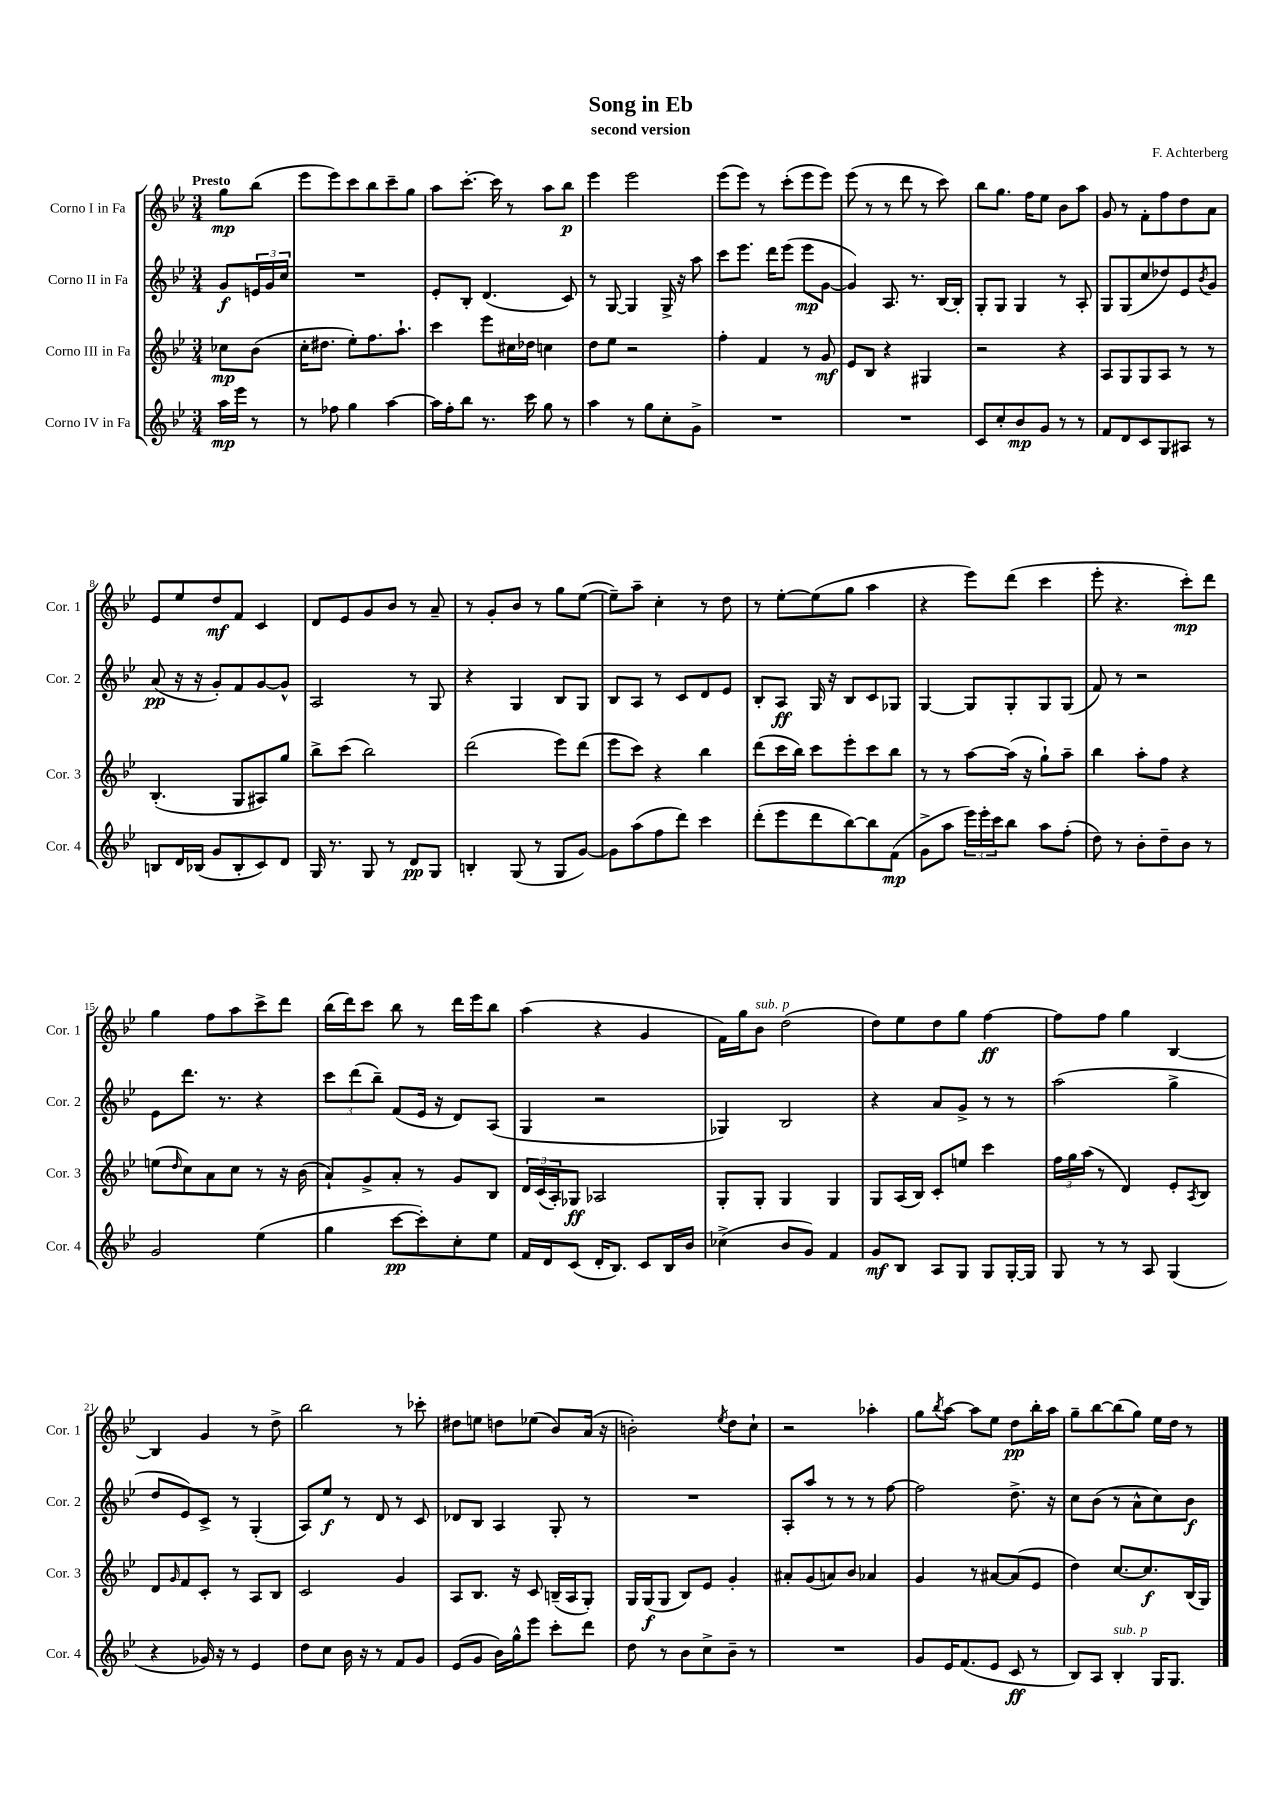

**kern	**kern	**kern	**kern
*staff4	*staff3	*staff2	*staff1
*clefG2	*clefG2	*clefG2	*clefG2
*k[b-e-]	*k[b-e-]	*k[b-e-]	*k[b-e-]
*M3/4	*M3/4	*M3/4	*M3/4
16aa\LL	8cc-\L	8g/L	8gg\L
16eee-\JJ	.	.	.
8r	(8b-\J	24e/L	(8bb-\J
.	.	24g/	.
.	.	24cc/JJ	.
=	=	=	=
8r	16cc'\LK	2.r	8eee-\L
.	8.dd#\J	.	.
8ff-\	.	.	8eee-\)
4gg\	8ee-'\L)	.	8ccc\
.	8.ff\	.	8bb-\
[4aa\	.	.	8ccc~\
.	8.aa`\J	.	.
.	.	.	8gg\J
=	=	=	=
16aa\]LL	4ccc\	8e-'/L	8aa\L
16ff'\J	.	.	.
8bb-\J	.	8B-'/J	[8.ccc'\J
8.r	8eee-\L	(4.d/	.
.	.	.	16ccc\]
.	16cc#\L	.	8r
16ccc\	16dd-\JJ	.	.
8gg\	4cc\	.	8aa\L
8r	.	8c/)	8bb-\J
=	=	=	=
4aa\	8dd\L	8r	4eee-\
.	8ee-\J	[8G/	.
8r	2r	4G/]	2eee-\
8gg\L	.	.	.
8cc'\	.	16G^/	.
.	.	16r	.
8g^\J	.	8aa\	.
=	=	=	=
2.r	4ff'\	8ccc\L	(8eee-\L
.	.	8.eee-\J	8eee-\J)
.	4f/	.	8r
.	.	16ddd\LK	.
.	.	(8eee-\J	(8ccc'\L
.	8r	8eee-\L	8eee-\
.	8g/	[8g\J	8eee-\J)
=	=	=	=
2.r	8e-/L	4g/])	(8eee-\
.	8B-/J	.	8r
.	4r	8.A/	8r
.	.	.	8ddd\
.	.	8.r	.
.	4G#/	.	8r
.	.	[16B-/LL	8ccc\)
.	.	16B-'/]JJ	.
=	=	=	=
8c/L	2r	8G'/L	8bb-\L
8cc'/	.	8G/J	8.gg\J
8b-/	.	4G/	.
.	.	.	16ff\LK
8g/J	.	.	8ee-\J
8r	4r	8r	8b-\L
8r	.	8A'/	8aa\J
=	=	=	=
8f/L	8A/L	8G/L	8g/
8d/	8G/	(8G/	8r
8c/	8G/	8cc/	8f'\L
8G/	8A/J	8dd-/)	8ff\
8A#/J	8r	8e-/	8dd\
.	.	8qb-/	.
8r	8r	8g/J	8a\J
=	=	=	=
8B/L	(4.B-'/	(8a/	8e-/L
16d/L	.	16r	8ee-/
(16B-/JJ	.	16r	.
8g/L	.	8g'/L)	8dd/
8B-'/	8G/L	8f/	8f/J
8c/)	8A#/)	[8g/	4c/
8d/J	8gg/J	8g^^/]J	.
=	=	=	=
16G/	8bb-^\L	2A/	8d/L
8.r	.	.	.
.	(8ccc\J	.	8e-/
8G/	2bb-\)	.	8g/
8r	.	.	8b-/J
8d/L	.	8r	8r
8G/J	.	8G/	8a~/
=	=	=	=
4B'/	(2ddd\	4r	8r
.	.	.	8g'/L
(8G/	.	4G/	8b-/J
8r	.	.	8r
8G/L	8eee-\L)	8B-/L	8gg\L
[8g/J)	(8ddd\J	8G/J	([8ee-\J
=	=	=	=
8g\]L	8eee-\L	8B-/L	8ee-~\]L)
(8aa\	8ccc\J)	8A/J	8aa~\J
8ff\	4r	8r	4cc'\
8ddd\J)	.	8c/L	.
4ccc\	4bb-\	8d/	8r
.	.	8e-/J	8dd\
=	=	=	=
(8ddd'\L	(8ddd\L	8B-'/L	8r
8eee-\	16ccc\L	8A/J	[8ee-'\L
.	16bb-\JJ)	.	.
8ddd\	8ccc\L	16G/	(8ee-\]
.	.	16r	.
[8bb-\)	8eee-'\	8B-/L	8gg\J
8bb-\]	8ccc\	8c/	4aa\
(8f\J	8bb-\J	8G-/J	.
=	=	=	=
8g^\L	8r	[4G/	4r
8aa\J	8r	.	.
24eee-\LL)	[8aa\L	8G/]L	8eee-\L)
24eee-'\	.	.	.
24ccc\J	.	.	.
8bb-\J	(16aa\]Jk	8G'/	(8ddd\J
.	16r	.	.
8aa\L	8gg`\L)	8G/	4ccc\
(8ff'\J	8aa~\J	(8G/J	.
=	=	=	=
8dd\)	4bb-\	8f/)	8eee-'\
8r	.	8r	4.r
8b-'\L	8aa'\L	2r	.
8dd~\	8ff\J	.	.
8b-\J	4r	.	8ccc'\L)
8r	.	.	8ddd\J
=	=	=	=
2g/	(8ee\L	8e-\L	4gg\
.	16qqdd/	.	.
.	8cc\)	8.ddd\J	.
.	8a\	.	8ff\L
.	.	8.r	.
.	8cc\J	.	8aa\
(4ee-\	8r	4r	8ccc^\
.	16r	.	8ddd\J
.	(16b-\	.	.
=	=	=	=
4gg\	8a`/L)	12ccc\L	(16bb-\LL
.	.	.	16ddd\J)
.	.	(12ddd\	.
.	8g^/	.	8ccc\J
.	.	12bb-~\J)	.
[8ccc\L	8a'/J	(8f/L	8bb-\
8ccc'\])	8r	16e-/Jk	8r
.	.	16r	.
8cc'\	8g/L	8d/L)	16ddd\LL
.	.	.	16eee-\J
8ee-\J	8B-/J	(8A/J	8bb-\J
=	=	=	=
16f/LL	24d/LL	4G/	(4aa\
.	(24c/	.	.
16d/J	.	.	.
.	24A'/J)	.	.
(8c/J	8G-/J	.	.
16d'/LK	2A-/	2r	4r
8.B-/J)	.	.	.
8c/L	.	.	4g/
16B-/L	.	.	.
16b-/JJ	.	.	.
=	=	=	=
(4cc-^\	8G'/L	4G-/)	16f\LL)
.	.	.	16gg\J
.	8G'/J	.	8b-\J
8b-/L	4G/	2B-/	(2dd\
8g/J)	.	.	.
4f/	4G/	.	.
=	=	=	=
8g/L	8G/L	4r	8dd\L)
8B-/J	(16A/L	.	8ee-\
.	16B-/JJ)	.	.
8A/L	8c'/L	8a/L	8dd\
8G/J	8ee/J	8g^/J	8gg\J
8G/L	4ccc\	8r	[4ff\
[16G'/L	.	8r	.
16G/]JJ	.	.	.
=	=	=	=
8G/	24ff\LL	(2aa\	8ff\]L
.	24gg\	.	.
.	(24aa\JJ	.	.
8r	8r	.	8ff\J
8r	4d/)	.	4gg\
8A/	.	.	.
(4G/	8e-'/L	4gg^\	[4B-/
.	8qA/	.	.
.	8B-/J	.	.
=	=	=	=
4r	8d/L	8dd/L	4B-/]
.	16qqg/	.	.
.	8f/	8e-/)	.
16g-/)	8c'/J	8c^/J	4g/
16r	.	.	.
8r	8r	8r	.
4e-/	8A/L	(4G'/	8r
.	8B-/J	.	8dd^\
=	=	=	=
8dd\L	2c/	8A/L)	2bb-\
8cc\J	.	8ee-/J	.
16b-\	.	8r	.
16r	.	.	.
8r	.	8d/	.
8f/L	4g/	8r	8r
8g/J	.	8c/	8ccc-'\
=	=	=	=
(8e-/L	8A/L	8d-/L	8dd#\L
8g/J	8.B-/J	8B-/J	8ee\J
16b-\LL)	.	4A/	8dd\L
16gg^^\J	16r	.	.
8eee-\J	8c/	.	(8ee-\J
8ccc'\L	(16B~/LL	8G'/	8b-/L)
.	16A/J	.	.
8ddd\J	8G'/J)	8r	(16a/Jk
.	.	.	16r
=	=	=	=
8dd\	16G/LL	2.r	2b'\)
.	(16G/J	.	.
8r	8G/J	.	.
8b-\L	8B-/L)	.	.
8cc^\	8e-/J	.	.
.	.	.	8qee-/
8b-~\J	4g'/	.	8dd\L
8r	.	.	8cc`\J
=	=	=	=
2.r	8a#'/L	8A'/L	2r
.	(8g/	8aa/J	.
.	8a/)	8r	.
.	8b-/J	8r	.
.	4a-/	8r	4aa-'\
.	.	[8ff\	.
=	=	=	=
8g/L	4g/	2ff\]	8gg\L
.	.	.	8qbb-/
16e-/K	.	.	[8aa\J
(8.f/	.	.	.
.	8r	.	8aa\]L
8e-/J	[8a#/L	.	8ee-\J
8c/	(8a#/]	8.dd^\	8dd\L
8r	8e-/J	.	16bb-'\L
.	.	16r	16aa\JJ
=	=	=	=
8B-/L)	4dd\)	8cc\L	8gg~\L
8A/J	.	(8b-\J	[8bb-\
4B-'/	[8.cc/L	8r	(8bb-\]
.	.	8a^^\L	8gg\J)
.	8.cc/]	.	.
16G/LK	.	8cc\)	16ee-\LL
8.G/J	.	.	16dd\JJ
.	(16B-/L	8b-\J	8r
.	16G/JJ)	.	.
==	==	==	==
*-	*-	*-	*-
